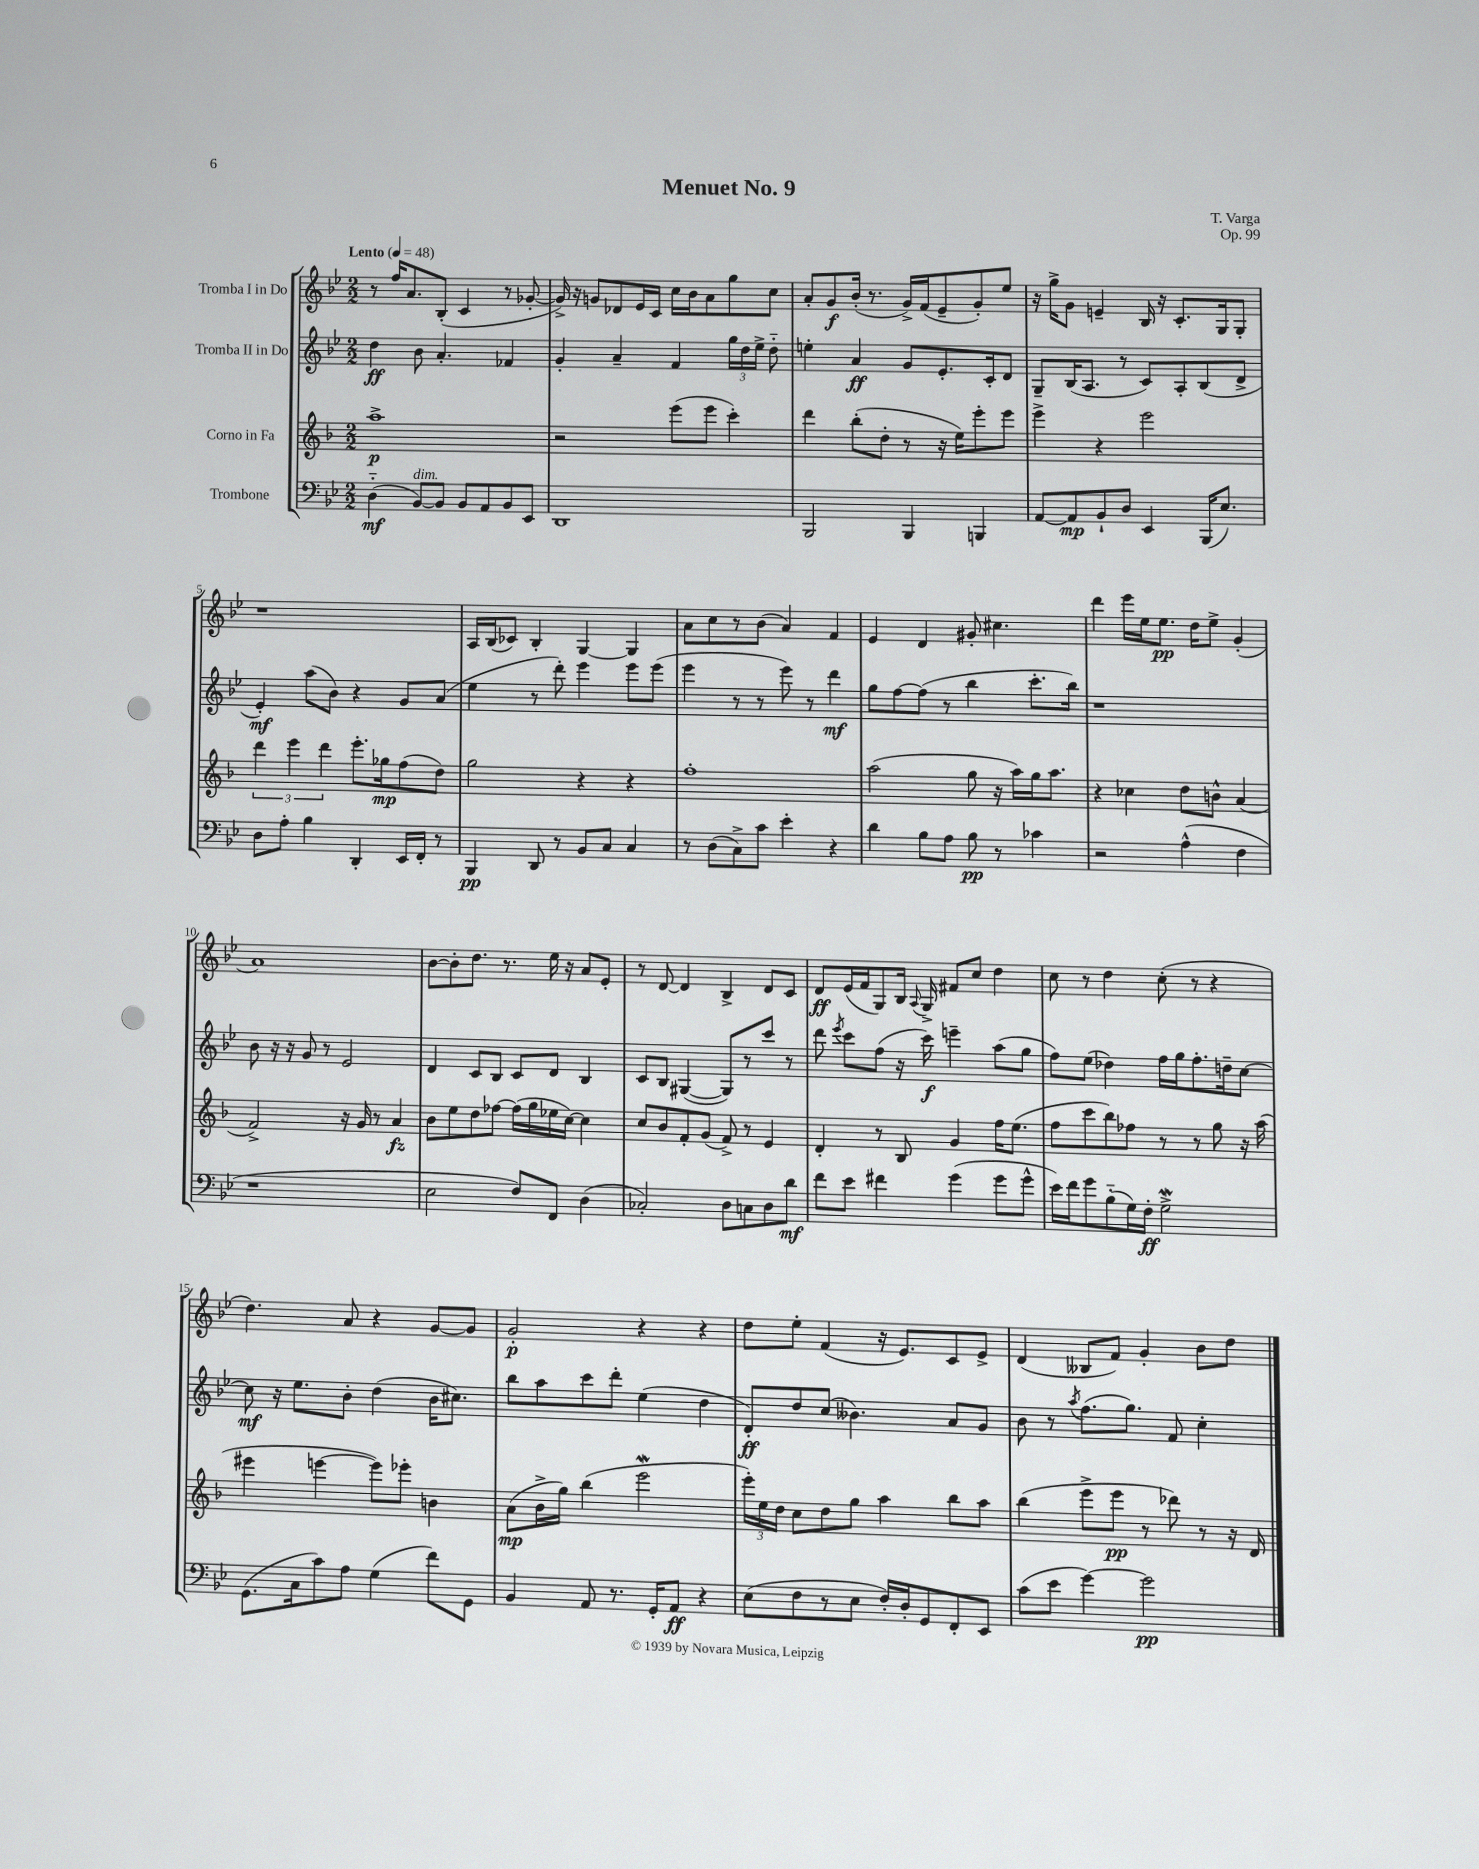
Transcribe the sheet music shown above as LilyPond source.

\header { title = "Menuet No. 9" composer = "T. Varga" opus = "Op. 99" }
<<
\new StaffGroup <<
\new Staff = "s0" \with { instrumentName = "Tromba I in Do" } {
    \clef treble \key bes \major \numericTimeSignature \time 2/2 \tempo "Lento" 4 = 48
    \autoBeamOff r8 f''16[ a'8. bes8]-.( c'4 r8 ges'8~-. |
    ges'16->) r16 g'8[ des'8 ees'16 c'16] c''16[ bes'16 a'8 g''8 c''8] |
    a'8[-. g'8\f bes'16]-.( r8. g'16[->) f'16( ees'8-- g'8-.) ees''8] |
    r16 g''16[-> g'8] e'4-- bes16 r16 c'8.[-. g16 g8]-. |
    r1 |
    a16[ bes16( ces'8]) bes4-. g4~ g4 |
    a'8[ c''8 r8 bes'8]( a'4) f'4 |
    ees'4 d'4 gis'8-. cis''4. |
    d'''4 ees'''16[ ees''16 ees''8.]\pp d''16[ ees''8]-> g'4-.( |
    a'1) |
    bes'8[~ bes'8-. d''8.] r8. ees''16 r16 a'8[ ees'8]-. |
    r8 d'8~ d'4 bes4-> d'8[ c'8] |
    d'8[\ff ees'16( f'16 g8) bes16] \appoggiatura { a8 } g16-> fis'8[ c''8] d''4 |
    c''8 r8 d''4 c''8-.( r8 r4 |
    d''4.) a'8 r4 g'8[~ g'8] |
    g'2-.\p r4 r4 |
    d''8[ ees''8]-. f'4( r16 ees'8.[) c'8 ees'8]-> |
    d'4( beses8[ f'8]) g'4-. bes'8[ d''8] \bar "|." |
}
\new Staff = "s1" \with { instrumentName = "Tromba II in Do" } {
    \clef treble \key bes \major \numericTimeSignature \time 2/2
    \autoBeamOff d''4\ff bes'8 a'4.-. fes'4 |
    g'4-. a'4-- f'4 \tuplet 3/2 { g''16[ d''16 ees''16]-> } d''8-_ |
    e''4-. a'4\ff g'8[ ees'8.-. c'16-. d'8] |
    g8[-- bes16( a8.] r8 c'8[) a8-. bes8( d'8]-> |
    ees'4-.\mf) a''8[( bes'8]) r4 g'8[ a'8]( |
    ees''4 r8 d'''8-.) ees'''4 ees'''8[ ees'''8]( |
    ees'''4 r8 r8 ees'''8) r8 d'''4\mf |
    g''8[ f''8~ f''8]( r8 bes''4 c'''8.[-. bes''16]) |
    r1 |
    bes'8 r16 r16 g'8 r8 ees'2 |
    d'4 c'8[ bes8] c'8[ d'8] bes4 |
    c'8[ bes8] gis4~( gis8[) r8 c'''8] r8 |
    d'''8 \acciaccatura { ees'''8 } c'''8[ f''8]( r16 c'''16\f) e'''4-- a''8[( g''8] |
    f''8[) ees''8]( des''4) f''16[ g''16 f''8.-. d''16-- c''8]~ |
    c''8\mf r16 ees''8.[ bes'8]-. d''4( bes'16[ cis''8.]) |
    bes''8[ a''8 c'''8 d'''8]-. ees''4( d''4 |
    d'8[-.\ff) d''8 c''8]( beses'4.) a'8[ g'8] |
    bes'8 r8 \acciaccatura { a''8 } f''8.[( g''8.]) f'8 c''4-. \bar "|." |
}
\new Staff = "s2" \with { instrumentName = "Corno in Fa" } {
    \clef treble \key f \major \numericTimeSignature \time 2/2
    \autoBeamOff a''1->\p |
    r2 e'''8[( e'''8] c'''4-.) |
    d'''4 bes''8[-.( d''8]-. r8 r16 e''16[) e'''8-. e'''8] |
    e'''4-> r4 e'''2 |
    \tuplet 3/2 { d'''4 e'''4 d'''4 } e'''8.[-. ges''16\mp f''8( d''8]) |
    g''2 r4 r4 |
    f''1-. |
    a''2( g''8 r16 a''16[) g''16 a''8.] |
    r4 ces''4 d''8[ b'8]-^ a'4( |
    f'2->) r16 g'16 r8 a'4\fz |
    bes'8[ e''8 d''8 fes''8]~ fes''16[( g''16 ees''16 c''16]~) c''4 |
    c''8[ bes'8 f'8-. g'8]( f'8->) r8 e'4 |
    d'4-. r8 bes8 g'4 f''16[ e''8.]( |
    f''8[ c'''8 bes''8) fes''8] r8 r8 g''8 r16 a''16( |
    eis'''4 e'''4~ e'''8[) ees'''8]-. b'4 |
    a'8[\mp( bes'16-> g''16]) bes''4( e'''2\mordent |
    \tuplet 3/2 { e'''16[-.) e''16 d''16] } c''8[ d''8 g''8] a''4 bes''8[ a''8] |
    bes''4( e'''8[-> e'''8]\pp r8 des'''8) r8 r16 d'16 \bar "|." |
}
\new Staff = "s3" \with { instrumentName = "Trombone" } {
    \clef bass \key bes \major \numericTimeSignature \time 2/2
    \autoBeamOff d4-_\mf( bes,8[~^\markup { \italic "dim." }) bes,8] bes,8[ a,8 bes,8 ees,8] |
    d,1 |
    bes,,2 bes,,4 b,,4 |
    a,8[~ a,8\mp bes,8-! d8] ees,4 bes,,16[( ees8.]) |
    d8[ a8]-. bes4 d,4-. ees,16[ f,16]-. r8 |
    bes,,4\pp d,8 r8 bes,8[ c8] c4 |
    r8 d8[( c8->) c'8] ees'4-. r4 |
    d'4 bes8[ a8] bes8\pp r8 ces'4 |
    r2 a4-^( f4 |
    r1 |
    ees2 f8[) f,8] d4( |
    ces2-.) d8[ c8 d8 d'8]\mf |
    f'8[ ees'8] fis'4 g'4( g'8[ g'8]-^ |
    ees'16[) f'16 g'8 bes8-_( g16) f16]-.\ff g2->\mordent |
    g,8.[( c16 c'8) a8] g4( f'8[) g,8] |
    bes,4 a,8 r8. g,16[-. a,8]\ff r4 |
    ees8[( f8 r8 ees8] f16[-.) d16-. g,8 f,8-. ees,8] |
    c'8[( ees'8] g'4~) g'2\pp \bar "|." |
}
>>
>>
